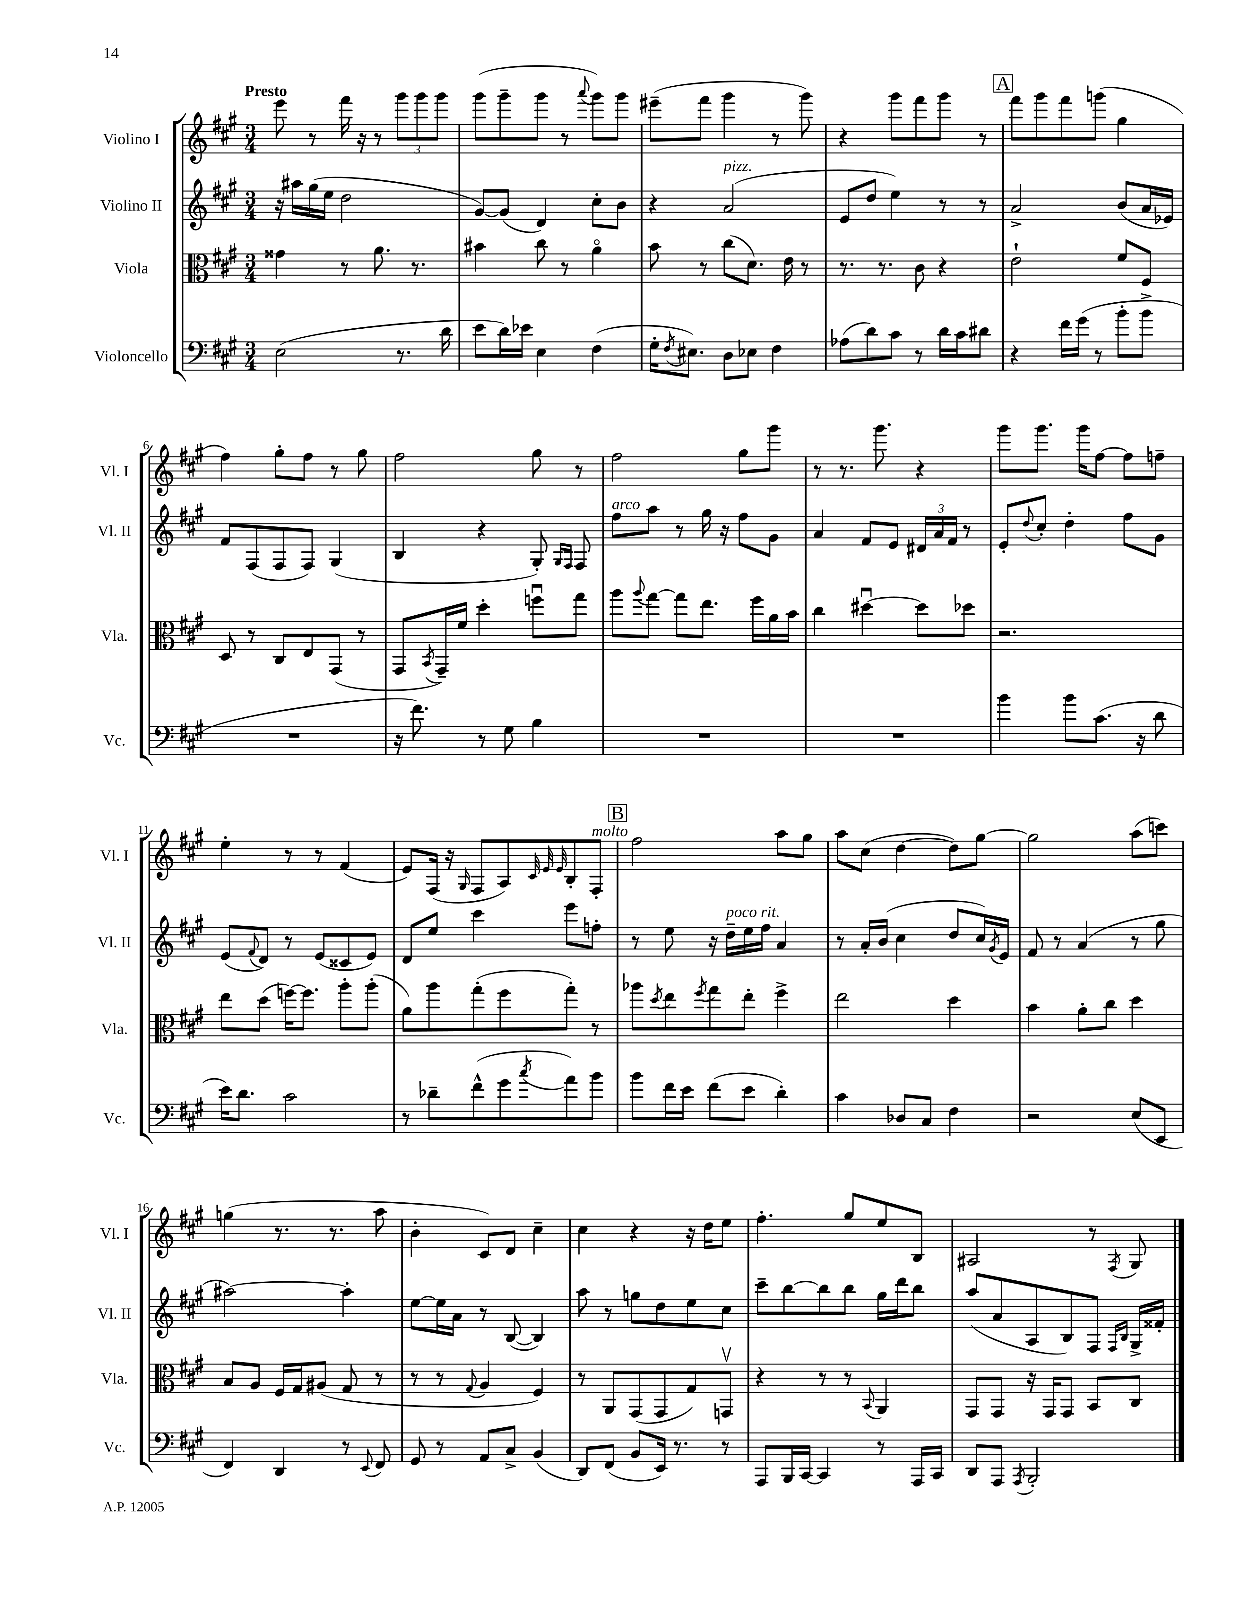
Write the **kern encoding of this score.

**kern	**kern	**kern	**kern
*part4	*part3	*part2	*part1
*staff4	*staff3	*staff2	*staff1
*I"Violoncello	*I"Viola	*I"Violino II	*I"Violino I
*I'Vc.	*I'Vla.	*I'Vl. II	*I'Vl. I
*clefF4	*clefC3	*clefG2	*clefG2
*k[f#c#g#]	*k[f#c#g#]	*k[f#c#g#]	*k[f#c#g#]
*M3/4	*M3/4	*M3/4	*M3/4
=1	=1	=1	=1
!	!	!	!LO:TX:a:B:t=Presto
(2E\	4g##X\	16r	8eee\
.	.	16aa#X\LL	.
.	.	(16gg#\	8r
.	.	16ee\JJ	.
.	8r	2dd\	16fff#\
.	.	.	16r
.	8.a\	.	8r
8.r	.	.	12ggg#\L
.	8.r	.	.
.	.	.	12ggg#\
.	.	.	12ggg#\J
16d\	.	.	.
=2	=2	=2	=2
8e\L	4b#X\	[8g#/L)	(8ggg#\L
16d\L)	.	(8g#/J]	8ggg#~\
16e-X\JJ	.	.	.
4E\	8cc#\	4d/)	8ggg#\J
.	8r	.	8r
.	.	.	8qqaaa/
(4F#\	4a\	8cc#'\L	8ggg#\L)
.	.	8b\J	8ggg#\J
=3	=3	=3	=3
16G#'\KL	8b\	4r	(8eee#X~\L
8qF#/	.	.	.
8.E#X\J)	.	.	.
.	8r	.	8fff#\J
!	!	!LO:TX:a:i:t=pizz.	!
8D\L	(8cc#\L	(2a/	4ggg#\
8E-X\J	8.d\J)	.	.
4F#\	.	.	8r
.	16e\	.	.
.	8r	.	8ggg#\)
=4	=4	=4	=4
(8A-X\L	8.r	8e/L	4r
8d\)	.	8dd/J	.
.	8.r	.	.
8c#\J	.	4ee\)	8ggg#\L
8r	8c#\	.	8fff#\
16d\LL	4r	8r	8ggg#\J
16c#\J	.	.	.
8d#X\J	.	8r	8r
!!LO:REH:place=s1:t=A
=5	=5	=5	=5
4r	2e`\	2a^/	8fff#\L
.	.	.	8ggg#\
16f#\LL	.	.	8fff#\
(16g#\JJ	.	.	.
8r	.	.	(8gggn\J
8b'\L	8f#/L	(8b/L	4gg#\
8b^\J	8F#/J	16a/L	.
.	.	16e-X/JJ)	.
!!LO:LB:g=z
=6	=6	=6	=6
2.r	8D/	8f#/L	4ff#\)
.	8r	(8F#/	.
.	8C#/L	8F#/	8gg#'\L
.	8E/	8F#/J)	8ff#\J
.	(8GG#/J	(4G#/	8r
.	8r	.	8gg#\
=7	=7	=7	=7
16r	8GG#/L	4B/	2ff#\
8.f#\)	.	.	.
.	8qBB/	.	.
.	16GG#~/L)	.	.
.	16f#/JJ	.	.
8r	4dd'\	4r	.
8G#\	.	.	.
4B\	8ffnu\L	8G#'/)	8gg#\
.	.	16qqG#/LL	.
.	.	16qqF#/JJ	.
.	8gg#\J	8F#/	8r
=8	=8	=8	=8
!	!	!LO:TX:a:i:t=arco	!
2.r	8aa\L	8ff#\L	2ff#\
.	8qqaa/	.	.
.	[8gg#\J	8aa\J	.
.	8gg#\L]	8r	.
.	8.ee\J	16gg#\	.
.	.	16r	.
.	.	8ff#\L	8gg#\L
.	16ff#\LL	.	.
.	16a\	8g#\J	8ggg#\J
.	16b\JJ	.	.
=9	=9	=9	=9
2.r	4cc#\	4a/	8r
.	.	.	8.r
.	[4dd#Xu\	8f#/L	.
.	.	.	8.ggg#\
.	.	8e/J	.
.	8dd#\L]	24d#X/LL	4r
.	.	24a/	.
.	.	24f#/JJ	.
.	8dd-X\J	8r	.
=10	=10	=10	=10
4b\	2.r	8e'/L	8ggg#\L
.	.	8qqdd/	.
.	.	8cc#'/J	8.ggg#\J
8b\L	.	4dd'\	.
.	.	.	16ggg#\KL
(8.c#\J	.	.	[8ff#\J
.	.	8ff#\L	8ff#\L]
16r	.	.	.
8d\	.	8g#\J	8ffn~\J
!!LO:LB:g=z
=11	=11	=11	=11
16e\KL)	8ee\L	(8e/L	4ee'\
8.d\J	.	.	.
.	.	8qqf#/	.
.	(8dd\J	8d/J)	.
2c#\	[16ffn\KL)	8r	8r
.	8.ff\J]	.	.
.	.	(8e/L	8r
.	8aa'\L	8c##X/	(4f#/
.	(8aa'\J	8e/J)	.
=12	=12	=12	=12
8r	8a\L)	8d/L	8e/L)
8d-X~\L	8aa\	8ee/J	(16F#/Jk
.	.	.	16r
.	.	.	16qqG#/
(8f#^^\	(8gg#'\	4ccc#\	8F#/L
8g#\	8ff#\	.	8A/)
.	.	.	32qqc#/
.	.	.	32qqe/
8qcc#/	.	.	32qqe/
8a\)	8gg#'\J)	8eee\L	8B'/
!	!	!	!LO:TX:a:i:t=molto
8b\J	8r	8ffn'\J	8F#'/J
!!LO:REH:place=s1:t=B
=13	=13	=13	=13
8b\L	8aa-X\L	8r	2ff#\
.	8qdd/	.	.
16f#\L	8ee\	8ee\	.
16e\JJ	.	.	.
.	8qff#/	.	.
(8f#\L	8gg#\	16r	.
!	!	!LO:TX:a:i:t=poco rit.	!
.	.	16dd~\LL	.
8e\J	8ee'\J	16ee\	.
.	.	16ff#\JJ	.
4d'\)	4ff#^\	4a/	8aa\L
.	.	.	8gg#\J
=14	=14	=14	=14
4c#\	2ee\	8r	8aa\L
.	.	16a'/LL	(8cc#\J
.	.	(16b/JJ	.
8D-X/L	.	4cc#\	[4dd\
8C#/J	.	.	.
4F#\	4dd\	8dd/L	8dd\L])
.	.	16cc#/L)	[8gg#\J
.	.	8qg#/	.
.	.	16e/JJ	.
=15	=15	=15	=15
2r	4b\	8f#/	2gg#\]
.	.	8r	.
.	8a'\L	(4a/	.
.	8cc#\J	.	.
(8E/L	4dd\	8r	(8aa\L
8EE/J	.	8gg#\	8cccn\J)
!!LO:LB:g=z
=16	=16	=16	=16
4FF#/)	8B/L	[2aa#X\)	(4ggn\
.	8A/J	.	.
4DD/	16F#/LL	.	8.r
.	16G#/J	.	.
.	(8A#X/J	.	.
.	.	.	8.r
8r	8G#/	4aa#'\]	.
8qqEE/	.	.	.
8FF#/	8r	.	8aa\
=17	=17	=17	=17
8GG#/	8r	[8ee\L	4b'\
8r	8r	16ee\L]	.
.	.	16a\JJ	.
.	8qqG#/	.	.
8AA/L	4A/	8r	8c#/L)
8C#^/J	.	([8B/	8d/J
(4BB/	4F#/)	4B/])	4cc#~\
=18	=18	=18	=18
8DD/L)	8r	8aa\	4cc#\
(8FF#/J	8AA/L	8r	.
8BB/L	(8GG#/	8ggn\L	4r
16EE/Jk)	8GG#/	8dd\	.
8.r	.	.	.
.	8G#/)	8ee\	16r
.	.	.	16dd\KL
8r	8GGnv/J	8cc#\J	8ee\J
=19	=19	=19	=19
8AAA/L	4r	8ccc#~\L	4.ff#'\
16BBB/L	.	[8bb\	.
[16CC#/JJ	.	.	.
4CC#/]	8r	8bb\]	.
.	8r	8bb\J	8gg#/L
.	8qqBB/	.	.
8r	4AA/	16gg#\LL	8ee/
.	.	16ddd\J	.
16AAA/LL	.	8bb\J	8B/J
16CC#/JJ	.	.	.
=20	=20	=20	=20
8DD/L	8GG#/L	(8aa/L	2A#X/
8AAA/J	8GG#/J	8a/	.
8qAAA/	.	.	.
2BBB'/	16r	8A/	.
.	16GG#/KL	.	.
.	8GG#/J	8B/)	.
.	8BB/L	8F#/J	8r
.	.	16qqF#/LL	.
.	.	16qqB/JJ	8qF#/
.	8C#/J	16G#^/LL	8G#/
.	.	16f##X'/JJ	.
==	==	==	==
*-	*-	*-	*-
